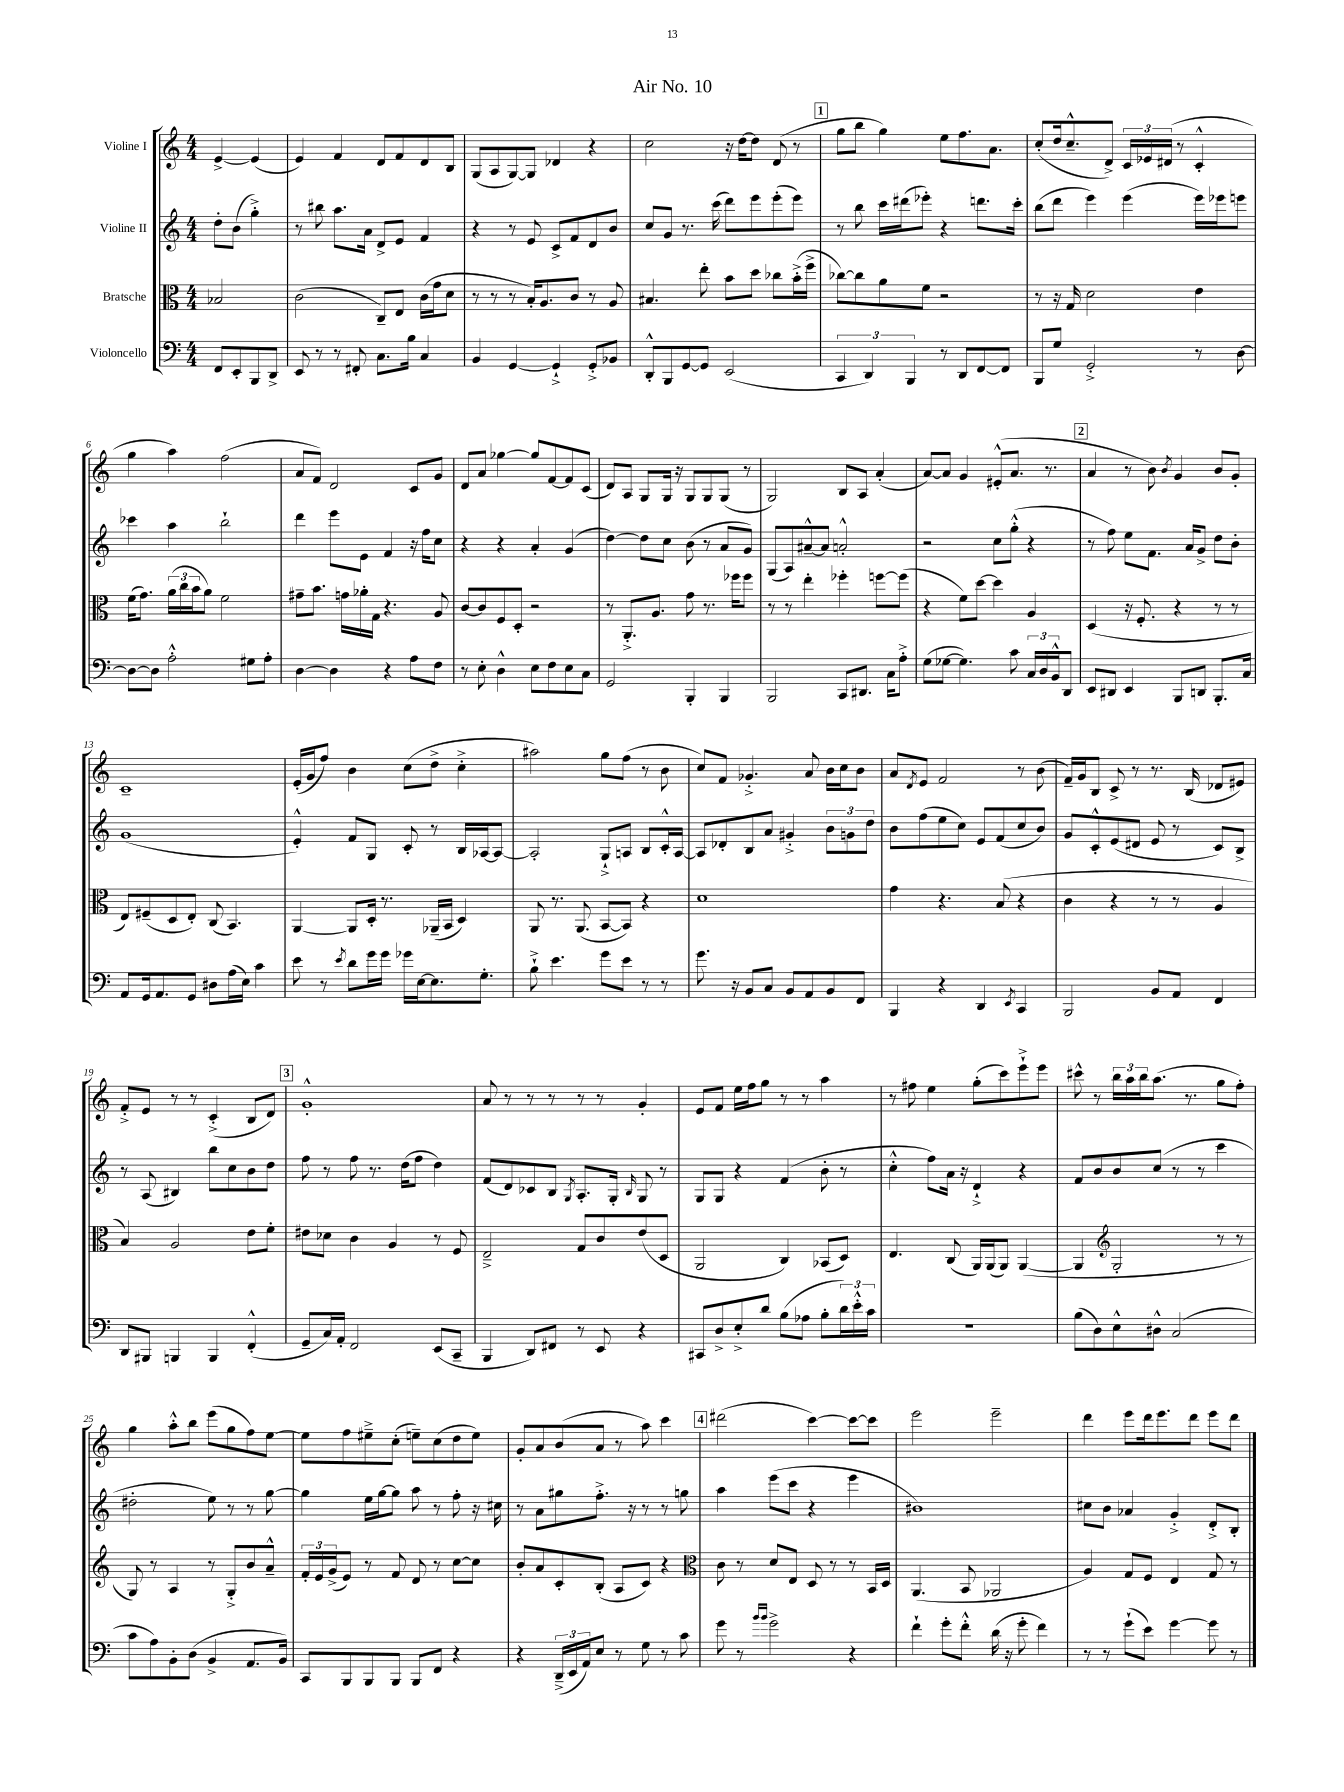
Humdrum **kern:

**kern	**kern	**kern	**kern
*staff4	*staff3	*staff2	*staff1
*clefF4	*clefC3	*clefG2	*clefG2
*k[]	*k[]	*k[]	*k[]
*M4/4	*M4/4	*M4/4	*M4/4
8FF	2B-	8dd'	[4e^
8EE'	.	(8b	.
8BBB	.	4gg'^)	(4e]
8DD^	.	.	.
=	=	=	=
8EE	(2c	8r	4e)
8r	.	8bb#	.
8r	.	8.aa	4f
8FF#'	.	.	.
.	.	16a	.
8.C	8C~)	8d^	8d
.	8E	8e	8f
16B	.	.	.
4C	(16c	4f	8d
.	16g	.	.
.	8d	.	8B
=	=	=	=
4BB	8r	4r	(8G
.	8r	.	8A
[4GG	8r	8r	[8G)
.	16B')	8e	8G]
.	8.A	.	.
4GG`^]	.	8c^	4d-
.	8c	8f	.
8GG'^	8r	8d	4r
8BB-	8A	8b	.
=	=	=	=
8DD'^^	4.B#	8cc	2cc
8BBB	.	8g	.
[8GG	.	8.r	.
8GG]	8ee'	.	.
.	.	(16ccc	.
(2EE	8b	8ddd)	16r
.	.	.	[16dd
.	8dd	8eee	8dd]
.	8cc-	(8eee'	(8d
.	(16b'^	8eee)	8r
.	16ff^	.	.
=	=	=	=
6CC	[8cc-)	8r	8gg
.	8cc-]	8bb	8bb
6DD)	.	.	.
.	8a	16ccc	4gg)
.	.	(16ddd#	.
6BBB	.	.	.
.	8f	8eee-')	.
8r	2r	4r	8ee
8DD	.	.	8.ff
[8FF	.	8.ddd	.
.	.	.	8.a
8FF]	.	.	.
.	.	16ccc'	.
=	=	=	=
8BBB	8r	(8bb	(8cc'
8G	16r	8ddd	16dd
.	16G	.	8.cc~^^
2GG'^	2d	4eee)	.
.	.	.	8d^)
.	.	(4eee	24c
.	.	.	24e-
.	.	.	(24d#
.	.	.	8r
8r	4e	16eee)	4c'^^
.	.	16eee-	.
[8D	.	8eee	.
=	=	=	=
8D_	(16f	4ccc-	4gg
.	8.g)	.	.
8D]	.	.	.
2A'^^	(24a	4aa	4aa)
.	24cc	.	.
.	24b	.	.
.	8a)	.	.
.	2f	2bb`	(2ff
8G#	.	.	.
8A'	.	.	.
=	=	=	=
[4D	8g#~	4ddd	8a
.	8.b	.	8f)
4D]	.	8eee	2d
.	16g	.	.
.	16a-'	8e	.
.	16G	.	.
4r	4.r	4f	.
8A	.	16r	8c
.	.	16ff	.
8F	8A	8cc	8g
=	=	=	=
8r	[8c	4r	8d
8E'	8c]	.	8a
4D^^	8F	4r	[4gg-
.	8D'	.	.
8E	2r	4a'	8gg-]
8F	.	.	[8f
8E	.	(4g	8f]
8C	.	.	(8c
=	=	=	=
2GG	8r	[4dd)	8d)
.	8.AA'^	.	8A
.	.	8dd]	8G
.	8.A	.	.
.	.	8cc	16G
.	.	.	16r
4BBB'	8g	(8b	8G
.	8.r	8r	8G
4BBB	.	8a	(8G
.	16ff-	.	.
.	8ff-	8g)	8r
=	=	=	=
2BBB	8r	(8G	2G)
.	8r	8A)	.
.	4ee'	[8a#~^^	.
.	.	8a#]	.
8CC	4ff-'	2a'^^	8B
8.DD#	.	.	8A
.	[8ff	.	(4a'
16C	.	.	.
8A'^	(8ff]	.	.
=	=	=	=
(8G	4r	2r	[8a)
[8G-	.	.	8a]
4.G-])	8f)	.	4g
.	[8dd	.	.
.	4dd]	8cc	(8e#'^^
8c	.	(8gg'^^	8.a
24C	4A	4r	.
24D	.	.	.
.	.	.	8.r
24BB^^	.	.	.
8DD	.	.	.
=	=	=	=
8EE	(4D	8r	4a
8DD#	.	8ff)	.
4EE	16r	8ee	8r
.	8.F'	.	.
.	.	8.f	8b)
.	.	.	8qb
8BBB	4r	.	4g
.	.	16a	.
8DD	.	8g^	.
8.BBB'	8r	8dd	8b
.	8r	8b'	8g'
16C	.	.	.
=	=	=	=
8AA	8E)	(1g	1c~
16GG	(8F#~	.	.
8.AA	.	.	.
.	8D	.	.
8GG	8E')	.	.
8D#	(8C	.	.
(16A	4.BB)	.	.
16E)	.	.	.
4c	.	.	.
=	=	=	=
8e	[4AA	4e'^^)	(16e'
.	.	.	16g
8r	.	.	8ff)
8qe	.	.	.
8d	8AA]	8f	4b
16g	16D'	8G	.
16g	8.r	.	.
16g-	.	8c'	(8cc
[16E	.	.	.
8.E]	(16AA-~	8r	8dd^
.	16BB	.	.
.	4D)	16B	4cc'^
8.G'	.	[16A-	.
.	.	8A-_	.
=	=	=	=
8B`^	8AA	2A-']	2aa#)
4.e	8.r	.	.
.	(8.AA	.	.
8g	[8BB	8G`^	8gg
8e	8BB])	8A	(8ff
8r	4r	8B	8r
8r	.	16c'^^	8b
.	.	[16A	.
=	=	=	=
8.g	1d	8A]	8cc)
.	.	8d-'	8f
16r	.	.	.
8BB	.	8B	4.g-'^
8C	.	8a	.
8BB	.	4g#'^	.
8AA	.	.	8a
8BB	.	12b	16b
.	.	.	16cc
.	.	12g	.
8FF	.	.	8b
.	.	12dd	.
=	=	=	=
4BBB	4g	8b	8a
.	.	.	8qd
.	.	(8ff	8e
4r	4.r	8ee	2f
.	.	8cc)	.
4DD	.	8e	.
.	(8B	(8f	.
8qEE	.	.	.
4CC	4r	8cc	8r
.	.	8b)	(8b
=	=	=	=
2BBB	4c	8g	16f~)
.	.	.	16g
.	.	8c'^^	8B
.	4r	(8e	8c^
.	.	8d#	8r
8BB	8r	8e	8.r
8AA	8r	8r	.
.	.	.	(16B
4FF	4A	8c)	8d-
.	.	8B^	8e#)
=	=	=	=
8DD	4B)	8r	8f'^
8BBB#	.	(8A	8e
4BBB	2A	4B#)	8r
.	.	.	8r
4BBB	.	8bb	(4c'^
.	.	8cc	.
(4FF'^^	8e	8b	8B
.	8f'	8dd	8d)
=	=	=	=
8GG~	8e#	8ff	1g'^^
16C)	8d-	8r	.
16AA'	.	.	.
2FF	4c	8ff	.
.	.	8.r	.
.	4A	.	.
.	.	(16dd	.
.	.	8ff	.
(8EE	8r	4dd)	.
8CC~	8F	.	.
=	=	=	=
4BBB	2E~^	(8f	8a
.	.	8d)	8r
8DD)	.	8c-	8r
8FF#	.	8B	8r
.	.	8qG	.
8r	8G	8.A'	8r
8EE	8c	.	8r
.	.	16G'	.
.	.	16qqB	.
4r	(8e	8G	4g'
.	8D	8r	.
=	=	=	=
8CC#	2AA	8G	8e
8D^	.	8G	8f
8E'^	.	4r	16ee
.	.	.	16ff
8d	.	.	8gg
(8B	4C)	(4f	8r
8A-	.	.	8r
8B'	(8BB-	8b'	4aa
24d)	8D)	8r	.
24e'^^	.	.	.
24c	.	.	.
=	=	=	=
1r	4.E	4cc'^^	8r
.	.	.	8ff#
.	.	8ff)	4ee
.	(8C	16a	.
.	.	16r	.
.	16AA)	4d`^	(8gg'
.	(16AA	.	.
.	8AA)	.	8ccc)
.	([4AA	4r	8eee`^
.	.	.	8eee
=	=	=	=
(8B	4AA]	8f	8ccc#^^
8D)	.	8b	8r
*	*clefG2	*	*
8E^^	2G'	8b	24bb
.	.	.	24aa
.	.	.	24bb
8D#^^	.	(8cc	(8.aa
(2C	.	8r	.
.	.	.	8.r
.	.	8r	.
.	8r	4ccc	8gg
.	8r	.	8ff')
=	=	=	=
8c	8G)	2dd#'	4gg
8A)	8r	.	.
8BB'	4A	.	8aa'^^
(8D	.	.	8bb
4BB^	8r	8ee)	(8eee
.	8G'^	8r	8gg
8.AA	8b	8r	8ff)
.	8a~^^	[8gg	[8ee
16BB)	.	.	.
=	=	=	=
8CC	24f'	4gg]	8ee]
.	24e	.	.
.	(24g^	.	.
8BBB	8e)	.	8ff
8BBB	8r	16ee	8ee#~^
.	.	[16gg	.
8BBB	8f	8gg]	(8cc'
8BBB	8d	8aa	8ee~)
8FF	8r	8r	(8cc
4r	[8cc	8ff'	8dd
.	8cc]	16r	8ee)
.	.	16cc#	.
=	=	=	=
4r	8b'	8r	8g'
.	8a	8a	8a
(24DD~^	8c'	8gg#	(8b
24EE	.	.	.
24AA)	.	.	.
8E	(8B'	8.ff'^	8a
8r	8A	.	8r
.	.	16r	.
8G	8c)	8r	8aa)
8r	4r	8r	4ccc
8c	.	8gg	.
=	=	=	=
*	*clefC3	*	*
8g	8c	4aa	(2ddd#
8r	8r	.	.
16qqb	.	.	.
16qqb	.	.	.
2g^	8d	(8eee	.
.	8E	8ccc	.
.	8D	4r	[4ccc)
.	8r	.	.
4r	8r	4eee	8ccc_
.	16BB	.	8ccc]
.	16D	.	.
=	=	=	=
4f`	(4.AA	1b#)	2eee
8g'	.	.	.
8f'^^	8BB	.	.
(16d	2AA-	.	2eee~
16r	.	.	.
8g'	.	.	.
4f)	.	.	.
=	=	=	=
8r	4A)	8cc#	4ddd
8r	.	8b	.
(8g`	8G	4a-	8eee
8e)	8F	.	16ddd
.	.	.	8.eee
[4g	4E	4g'^	.
.	.	.	8ddd
8g]	8G	8d'^	8eee
8r	8r	8B'	8ddd
==	==	==	==
*-	*-	*-	*-
